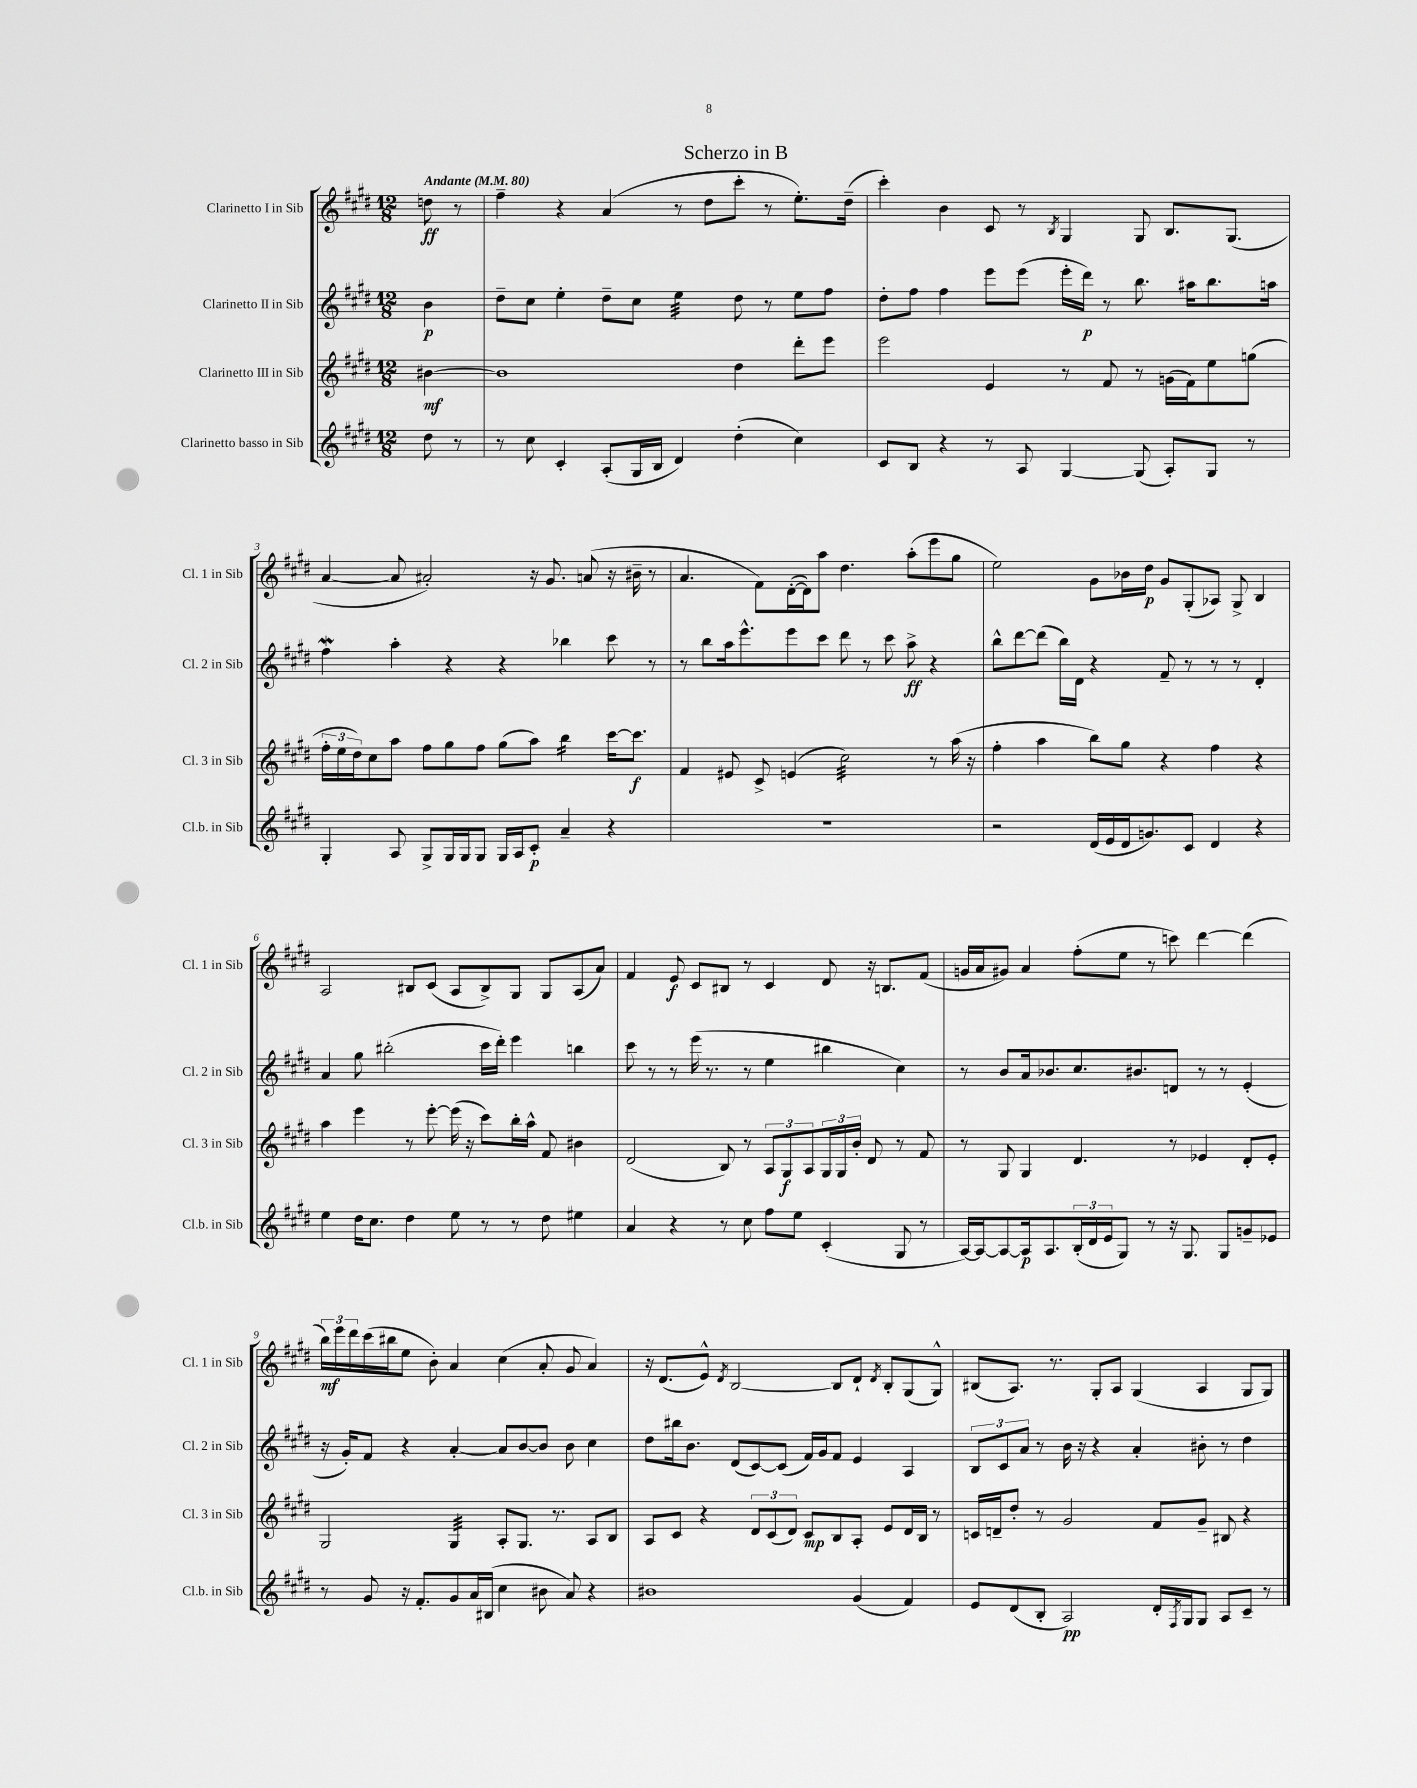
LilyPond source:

\header { title = "Scherzo in B" }
<<
\new StaffGroup <<
\new Staff = "s0" \with { instrumentName = "Clarinetto I in Sib" shortInstrumentName = "Cl. 1 in Sib" } {
    \clef treble \key e \major \numericTimeSignature \time 12/8 \partial 4 \tempo "Andante" 4 = 80
    d''8\ff r8 |
    fis''4-- r4 a'4( r8 dis''8 cis'''8-. r8 e''8.-.) dis''16--( |
    cis'''4-.) b'4 cis'8 r8 \acciaccatura { b8 } gis4 gis8 b8. gis8.( |
    a'4~ a'8 ais'2-.) r16 gis'8. a'8( r16 bis'16-- r8 |
    a'4. fis'8) dis'16~-.( dis'16) a''8 dis''4. a''8-.( e'''8 gis''8 |
    e''2) gis'8 bes'16 dis''16\p gis'8 gis8-.( aes8) gis8-> b4 |
    a2 bis8 cis'8( a8 bis8->) gis8 gis8 a8( a'8) |
    fis'4 e'8\f cis'8 bis8 r8 cis'4 dis'8 r16 b8. fis'8( |
    g'16 a'16 gis'8) a'4 fis''8-.( e''8 r8 c'''8) dis'''4~ dis'''4( |
    \tuplet 3/2 { b''16\mf) e'''16 dis'''16 } cis'''16( bis''16 e''8 b'8-.) a'4 cis''4( a'8-. gis'8 a'4) |
    r16 dis'8.( e'8-^) \acciaccatura { dis'8 } b2~ b8 dis'8-! \acciaccatura { dis'8 } b8-. gis8( gis8-^) |
    bis8( a8.) r8. gis8-. a8 gis4( a4 gis8 gis8) \bar "|." |
}
\new Staff = "s1" \with { instrumentName = "Clarinetto II in Sib" shortInstrumentName = "Cl. 2 in Sib" } {
    \clef treble \key e \major \numericTimeSignature \time 12/8 \partial 4
    b'4\p |
    dis''8-- cis''8 e''4-. dis''8-- cis''8 e''4:32 dis''8 r8 e''8 fis''8 |
    dis''8-. fis''8 fis''4 e'''8 e'''8( e'''16-. dis'''16\p) r8 b''8. ais''16 b''8. a''16 |
    fis''4\mordent a''4-. r4 r4 bes''4 cis'''8 r8 |
    r8 b''8 a''16 e'''8.-^ e'''8 cis'''8 dis'''8 r8 cis'''8 a''8->\ff r4 |
    b''8-^ dis'''8~ dis'''8( b''16) dis'16 r4 fis'8-- r8 r8 r8 dis'4-. |
    a'4 gis''8 bis''2-.( cis'''16 dis'''16-.) e'''4 b''4 |
    cis'''8 r8 r8 e'''16( r8. r8 e''4 bis''4 cis''4) |
    r8 b'8 a'16 bes'8. cis''8. bis'8. d'8 r8 r8 e'4-.( |
    r16 gis'16-.) fis'8 r4 a'4~-. a'8 b'8~ b'8 b'8 cis''4 |
    dis''8 bis''16 b'8. dis'8( cis'8~) cis'8( fis'16) gis'16 fis'8 e'4 a4 |
    \tuplet 3/2 { b8 cis'8 a'8 } r8 b'16 r16 r4 a'4-. bis'8-. r8 dis''4 \bar "|." |
}
\new Staff = "s2" \with { instrumentName = "Clarinetto III in Sib" shortInstrumentName = "Cl. 3 in Sib" } {
    \clef treble \key e \major \numericTimeSignature \time 12/8 \partial 4
    bis'4~\mf |
    bis'1 dis''4 dis'''8-. e'''8 |
    e'''2 e'4 r8 fis'8 r8 g'16( fis'16) e''8 g''8( |
    \tuplet 3/2 { fis''16-. e''16 dis''16) } cis''8 a''8 fis''8 gis''8 fis''8 gis''8( a''8) b''4:16 cis'''16~ cis'''8.\f |
    fis'4 eis'8 cis'8-> e'4( cis''2:32) r8 a''16( r16 |
    fis''4-. a''4 b''8) gis''8 r4 fis''4 r4 |
    a''4 e'''4 r8 e'''8~-. e'''16( r16 cis'''8) b''16-. a''16-^ fis'8 bis'4 |
    dis'2( b8) r8 \tuplet 3/2 { a8 gis8\f a8 } \tuplet 3/2 { gis16 gis16 b'16-. } dis'8 r8 fis'8 |
    r8 gis8 gis4 dis'4. r8 ees'4 dis'8-. ees'8-. |
    gis2 gis4:32 a8-. gis8. r8. a8 b8 |
    a8 cis'8 r4 \tuplet 3/2 { dis'8 cis'8( dis'8) } cis'8\mp b8 a8-. e'8 dis'16 b16 r8 |
    c'16 d'16-- dis''8-. r8 gis'2 fis'8 gis'8-- bis8 r4 \bar "|." |
}
\new Staff = "s3" \with { instrumentName = "Clarinetto basso in Sib" shortInstrumentName = "Cl.b. in Sib" } {
    \clef treble \key e \major \numericTimeSignature \time 12/8 \partial 4
    dis''8 r8 |
    r8 cis''8 cis'4-. a8-.( gis16 b16 dis'4) dis''4-.( cis''4) |
    cis'8 b8 r4 r8 a8 gis4~ gis8( a8-.) gis8 r8 |
    gis4-. a8 gis8-> gis16 gis16 gis8 gis16 a16 cis'8-.\p a'4-- r4 |
    R1. |
    r2 dis'16( e'16 dis'16 g'8.) cis'8 dis'4 r4 |
    e''4 dis''16 cis''8. dis''4 e''8 r8 r8 dis''8 eis''4 |
    a'4 r4 r8 cis''8 fis''8 e''8 cis'4-.( gis8 r8 |
    a16~) a16~ a8~ a16\p a8. \tuplet 3/2 { b16-.( dis'16 e'16 } gis8) r8 r16 gis8. gis8 g'8-- ees'8 |
    r8 gis'8 r16 fis'8.-. gis'8 a'16 bis16( cis''4 bis'8 a'8) r4 |
    bis'1 gis'4( fis'4) |
    e'8 dis'8( b8-. a2\pp) dis'16-. \acciaccatura { fis8 } gis16 gis8 a8 cis'8-- r8 \bar "|." |
}
>>
>>
